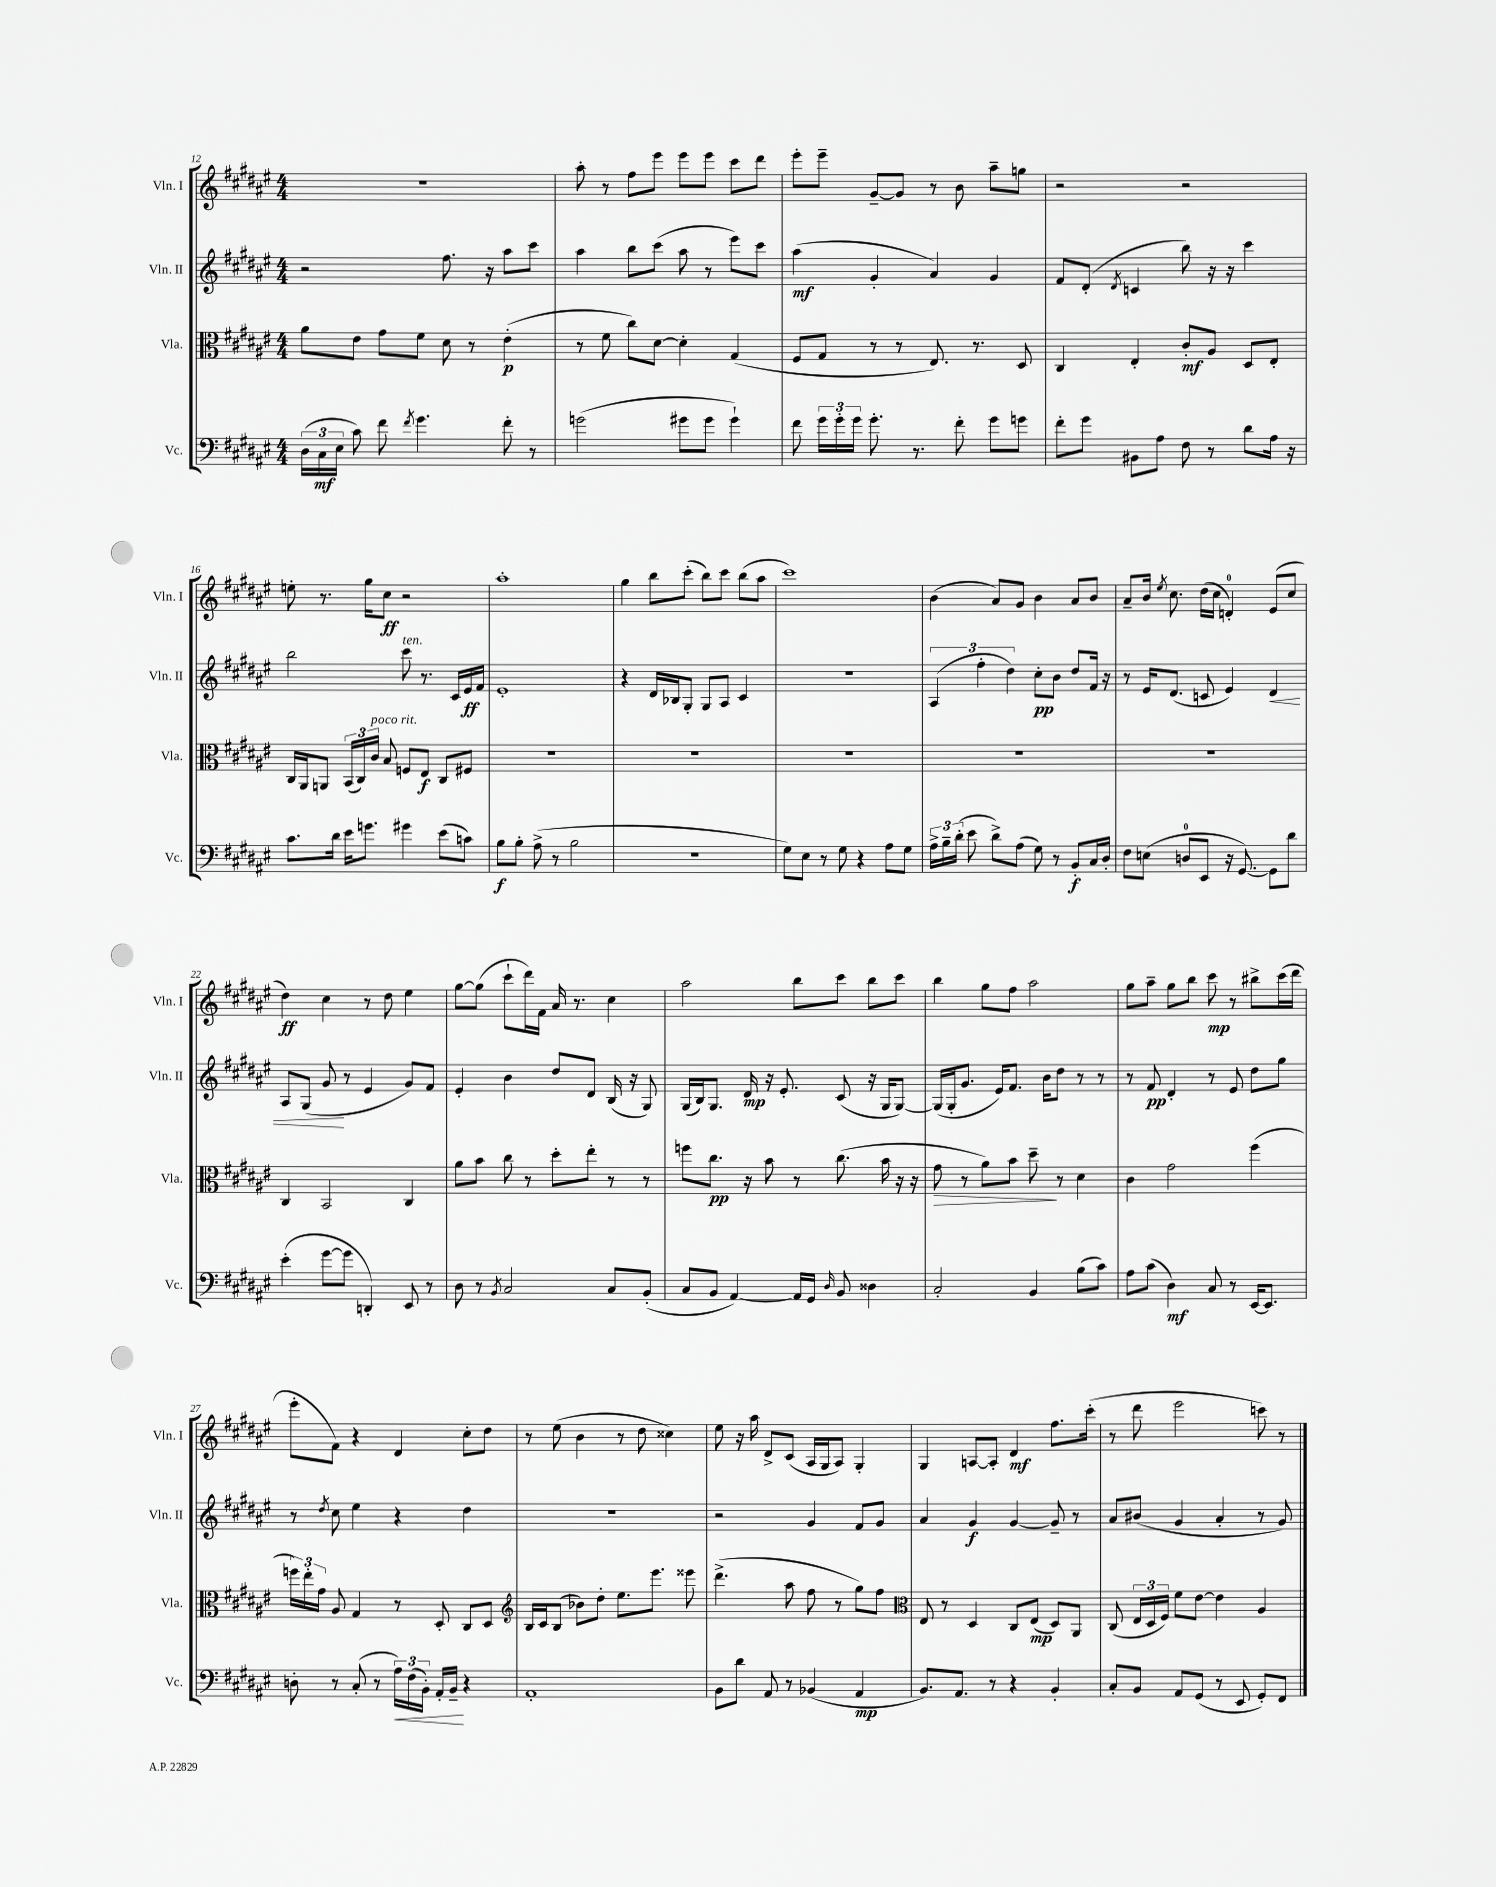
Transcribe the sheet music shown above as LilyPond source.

<<
\new StaffGroup <<
\new Staff = "s0" \with { instrumentName = "Vln. I" shortInstrumentName = "Vln. I" } {
    \clef treble \key fis \major \numericTimeSignature \time 4/4
    \autoBeamOff R1 |
    ais''8-. r8 fis''8[ eis'''8] eis'''8[ eis'''8] cis'''8[ dis'''8] |
    eis'''8[-. eis'''8]-- gis'8[~-- gis'8] r8 b'8 ais''8[-- g''8] |
    r2 r2 |
    e''8-. r8. gis''16[ cis''8]\ff r2 |
    ais''1-. |
    gis''4 b''8[ cis'''8]-.( b''8[) cis'''8] b''8[( ais''8] |
    cis'''1) |
    b'4( ais'8[) gis'8] b'4 ais'8[ b'8] |
    ais'8[-- b'16] \acciaccatura { eis''8 } cis''8. dis''16[( cis''16] d'4-0-.) eis'8[( cis''8] |
    dis''4\ff) cis''4 r8 dis''8 eis''4 |
    gis''8[~ gis''8]( cis'''8[-! dis'''16) fis'16] ais'16 r8. cis''4 |
    ais''2 b''8[ cis'''8] b''8[ cis'''8] |
    b''4 gis''8[ fis''8] ais''2 |
    gis''8[ ais''8]-- gis''8[ b''8] cis'''8\mp r8 bis''8[-> cis'''16( dis'''16] |
    eis'''8[-. fis'8]) r4 dis'4 cis''8[-. dis''8] |
    r8 eis''8( b'4 r8 dis''8 cisis''4) |
    eis''8 r16 ais''16 dis'8[-> cis'8]( ais16[ gis16 ais8]) gis4-. |
    gis4 a8[~ a8]-. dis'4\mf fis''8.[ cis'''16]-.( |
    r8 dis'''8 eis'''2 c'''8) r8 \bar "|." |
}
\new Staff = "s1" \with { instrumentName = "Vln. II" shortInstrumentName = "Vln. II" } {
    \clef treble \key fis \major \numericTimeSignature \time 4/4
    \autoBeamOff r2 fis''8. r16 ais''8[ cis'''8] |
    ais''4 b''8[ cis'''8]( ais''8 r8 eis'''8[) cis'''8] |
    ais''4\mf( gis'4-. ais'4) gis'4 |
    fis'8[ dis'8]-.( \acciaccatura { dis'8 } c'4 b''8) r16 r16 cis'''4 |
    b''2 cis'''8^\markup { \italic "ten." } r8. cis'16[ eis'16\ff fis'16] |
    eis'1-. |
    r4 dis'16[ bes16 gis8]-. gis8[ ais8] cis'4 |
    R1 |
    \tuplet 3/2 { ais4( fis''4-. dis''4) } cis''8[-.\pp b'8] dis''8[ fis'16] r16 |
    r8 eis'16[ dis'8.]( c'8 eis'4) dis'4\< |
    ais8[ gis8]( gis'8\! r8 eis'4 gis'8[) fis'8] |
    eis'4-. b'4 dis''8[ dis'8] b16( r16 gis8) |
    gis16[( b16) gis8.] dis'16\mp r16 eis'8.-. cis'8( r16 gis16[ gis8]~) |
    gis16[( gis16-. gis'8.] eis'16[) fis'8.] b'16[ dis''8] r8 r8 |
    r8 fis'8\pp dis'4-. r8 eis'8 dis''8[ gis''8] |
    r8 \acciaccatura { dis''8 } cis''8 eis''4 r4 dis''4 |
    R1 |
    r2 gis'4 fis'8[ gis'8] |
    ais'4 gis'4\f gis'4~ gis'8-- r8 |
    ais'8[ bis'8]( gis'4 ais'4-. r8 gis'8) \bar "|." |
}
\new Staff = "s2" \with { instrumentName = "Vla." shortInstrumentName = "Vla." } {
    \clef alto \key fis \major \numericTimeSignature \time 4/4
    \autoBeamOff ais'8[ eis'8] gis'8[ fis'8] dis'8 r8 eis'4-.\p( |
    r8 fis'8 cis''8[) dis'8]~ dis'4-. gis4( |
    fis8[ gis8] r8 r8 eis8.) r8. dis8 |
    cis4 eis4-. cis'8[-.\mf ais8] dis8[ eis8]-. |
    cis16[ ais,16 a,8] \tuplet 3/2 { b,16[( cis16) cis'16]^\markup { \italic "poco rit." } } b8 f8[ eis8]\f cis8[ fis8] |
    R1 |
    R1 |
    R1 |
    R1 |
    R1 |
    cis4 b,2 cis4 |
    ais'8[ b'8] cis''8 r8 dis''8[-. eis''8]-. r8 r8 |
    f''8[ cis''8.]\pp r16 b'8 r8 cis''8.( b'16 r16 r16 |
    gis'8\> r8 ais'8[) b'8] dis''8--\! r8 dis'4 |
    cis'4 gis'2 fis''4( |
    \tuplet 3/2 { f''16[) eis''16-. gis'16] } ais8 gis4 r8 dis8-. cis8[ dis8] |
    \clef treble b16[ cis'16 b8]( bes'8[) dis''8]-. eis''8.[ eis'''8.] eisis'''8 |
    dis'''4.->( ais''8 fis''8 r8 gis''8[) fis''8] |
    \clef alto eis8 r8 dis4 cis8[ eis8]\mp( dis8[) ais,8] |
    cis8( \tuplet 3/2 { eis16[ dis16 fis16]) } fis'8[ eis'8]~ eis'4 ais4 \bar "|." |
}
\new Staff = "s3" \with { instrumentName = "Vc." shortInstrumentName = "Vc." } {
    \clef bass \key fis \major \numericTimeSignature \time 4/4
    \autoBeamOff \tuplet 3/2 { dis16[( cis16\mf eis16] } cis'8) fis'8 \acciaccatura { fis'8 } gis'4. fis'8-. r8 |
    g'2( gis'8[ gis'8] gis'4-!) |
    fis'8 \tuplet 3/2 { gis'16[ gis'16-. gis'16] } gis'8.-. r8. fis'8-. gis'8[ g'8] |
    fis'8[-. gis'8] bis,8[ ais8] fis8 r8 dis'8[ ais16] r16 |
    cis'8.[ dis'16] eis'16[ g'8.] gis'4 eis'8[( c'8]) |
    b8[\f b8]-. ais8->( r8 b2 |
    R1 |
    gis8[) eis8] r8 gis8 r4 ais8[ gis8] |
    \tuplet 3/2 { ais16[-> b16-- dis'16]-.( } eis'8 dis'8[->) ais8]( gis8) r8 b,8[-.\f cis16 dis16]-. |
    fis8[ e8]( d8[-0 eis,8] r16 gis,8.~) gis,8[ dis'8] |
    eis'4-.( gis'8[~ gis'8] d,4-.) eis,8 r8 |
    dis8 r8 \acciaccatura { b,8 } cis2 cis8[ b,8]-.( |
    cis8[ b,8] ais,4~) ais,16[ gis,16] \grace { dis16 } b,8 disis4 |
    cis2-. b,4 b8[( cis'8]) |
    ais8[ cis'8]( dis4\mf) cis8 r8 eis,16[~ eis,8.] |
    d8-. r8 cis8-.( r8 \tuplet 3/2 { ais16[\<) fis16( b,16]-.) } ais,16[-. b,16]--\! r4 |
    ais,1-. |
    b,8[ dis'8] ais,8 r8 bes,4( ais,4\mp |
    b,8.[) ais,8.] r8 r4 b,4-. |
    cis8[-. b,8] ais,8[ gis,8]( r8 eis,8 gis,8[-.) fis,8] \bar "|." |
}
>>
>>
\layout { \context { \Score currentBarNumber = #12 } }
